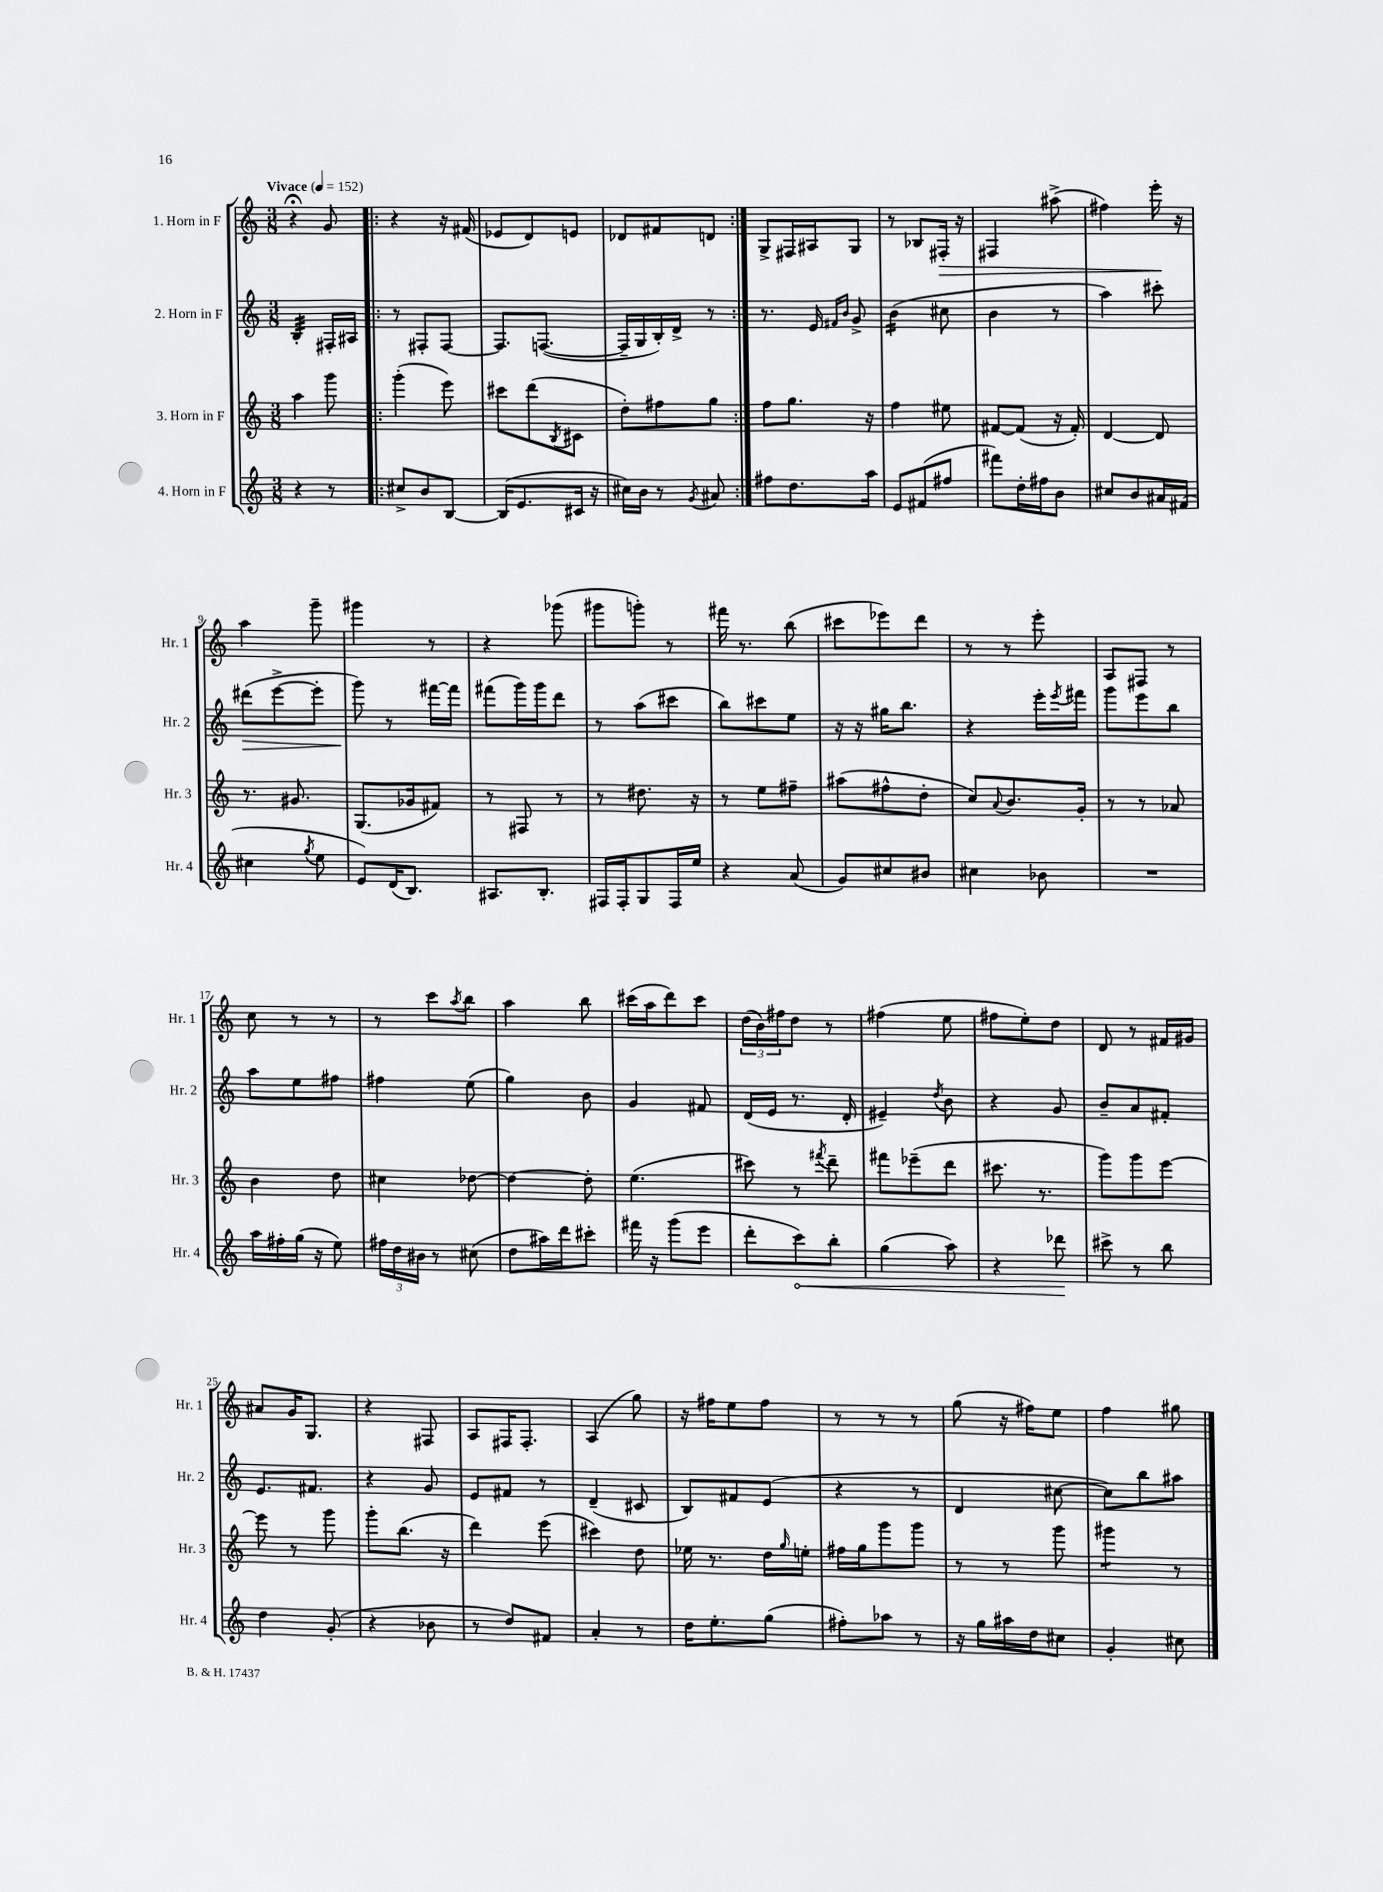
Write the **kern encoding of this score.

**kern	**kern	**kern	**kern
*staff4	*staff3	*staff2	*staff1
*clefG2	*clefG2	*clefG2	*clefG2
*k[]	*k[]	*k[]	*k[]
*M3/8	*M3/8	*M3/8	*M3/8
*MM152	*MM152	*MM152	*MM152
4r	4aa	4B'	4r;
8r	8ggg	16F#'	8g
.	.	16A#	.
=!|:	=!|:	=!|:	=!|:
8cc#^	(4ggg'	8r	4r
8b	.	8F#'	.
[8B	8eee)	[8F#	16r
.	.	.	(16f#
=	=	=	=
(16B]	8ccc#	8.F#]	8e-
8.e	.	.	.
.	(8ddd	.	8d)
.	.	([8.F	.
.	8qB	.	.
16c#	8c#	.	8e
16r	.	.	.
=	=	=	=
16cc#)	8dd')	16F~]	8d-
16b	.	16G	.
8r	8ff#	16B')	8f#
.	.	16d^	.
8qg	.	.	.
8a#	8gg	8r	8d
=:|!	=:|!	=:|!	=:|!
8ff#	8ff	8.r	8G^
8.dd	8.gg	.	16F#
.	.	16e	16A#
.	.	16qqf#	.
.	.	16qqb	.
.	.	8g^	8G
16aa	16r	.	.
=	=	=	=
8e	4ff	(4b	8r
(8f#	.	.	8B-
8ff#	8ee#	8cc#	16F#'
.	.	.	16r
=	=	=	=
8fff#)	[8f#	4b	4F#
16dd'	(8f#]	.	.
16ff#	.	.	.
8b	16r	8r	(8aa#^
.	16f#')	.	.
=	=	=	=
8cc#	[4d	4aa)	4ff#)
8b	.	.	.
16a#	8d]	8ccc#'	16eee'
(16f#	.	.	16r
=	=	=	=
4cc#	8.r	(8ddd#	4aa
.	.	[8eee^	.
.	8.g#	.	.
8qgg	.	.	.
8ee	.	8eee']	8ggg~
=	=	=	=
8e)	(8.G	8ggg)	4ggg#
(16d	.	8r	.
8.B)	16g-	.	.
.	8f#)	[16fff#	8r
.	.	16fff#]	.
=	=	=	=
8.A#	8r	(8fff#	4r
.	8F#	16ggg)	.
8.B'	.	16ggg	.
.	8r	8ddd	(8ggg-
=	=	=	=
16F#	8r	8r	8ggg#
16F#'	.	.	.
8G	8.dd#	(8aa	8ggg')
16F#	.	8ccc#	8r
16ee	16r	.	.
=	=	=	=
4r	8r	8bb)	16fff#
.	.	.	8.r
.	8ee	8ccc#	.
(8a	8ff#~	8ee	(8bb
=	=	=	=
8g)	(8aa#	16r	8ccc#
.	.	16r	.
8cc#	8ff#^^	16gg#	8eee-)
.	.	8.bb	.
8b#	8dd'	.	8ddd
=	=	=	=
4cc#	8cc)	4r	8r
.	8qqa	.	.
.	8.b	.	8r
8b-	.	16eee'	8eee'
.	.	8qeee	.
.	16g'	16fff#	.
=	=	=	=
4.r	8r	8ggg	8A
.	8r	8eee	8F#
.	8a-	8bb	8r
=	=	=	=
16aa	4b	8aa	8cc
16ff#'	.	.	.
(16gg	.	8ee	8r
16r	.	.	.
8ee)	8dd	8ff#	8r
=	=	=	=
24ff#	4cc#	4ff#	8r
24dd	.	.	.
24b#	.	.	.
8r	.	.	8ccc
.	.	.	8qaa
(8cc#	[8dd-	(8ee	8bb
=	=	=	=
8dd	4dd-_	4gg)	4aa
16aa#)	.	.	.
16ddd	.	.	.
8ccc#'	8dd-']	8b	8bb
=	=	=	=
16fff#	(4.ee	4g	(16ccc#
16r	.	.	16aa
(8ggg	.	.	8ddd)
8eee	.	8f#	8ccc#
=	=	=	=
8ddd'	8ccc#)	(16d	(24dd
.	.	.	24b)
.	.	16e	.
.	.	.	24ff#
8ccc)	8r	8.r	8dd
.	8qfff#	.	.
8bb'	8ddd~	.	8r
.	.	16d'	.
=	=	=	=
(4gg	8fff#	4e#~)	(4ff#
.	(8eee-~	.	.
.	.	8qdd	.
8aa)	8ddd	8b	8ee
=	=	=	=
4r	8.ccc#	4r	8ff#
.	.	.	8ee')
.	8.r	.	.
8ddd-	.	8g	8dd
=	=	=	=
8ccc#^	8ggg)	8b~	8d
8r	8ggg	8a	8r
8bb	[8eee	8f#'	16f#
.	.	.	16g#
=	=	=	=
4dd	8eee]	8.e	8a#
.	8r	.	16g
.	.	8.f#	8.G
(8g'	8ggg	.	.
=	=	=	=
4r	8ggg'	4r	4r
.	(8.bb	.	.
8b-	.	8g	8F#
.	16r	.	.
=	=	=	=
8r	4ddd)	8e	8A
8dd)	.	8f#	16F#
.	.	.	8.F#'
8f#	(8eee	8r	.
=	=	=	=
4a'	4ccc#)	(4d~	(4A
8r	8dd	8c#	8gg)
=	=	=	=
16dd	16ee-	8B)	16r
8.ee'	8.r	.	16ff#
.	.	8f#	8ee
(8gg	16dd	(8e	8ff#
.	16qqgg	.	.
.	16ee'	.	.
=	=	=	=
8ff#')	16ff#	4r	8r
.	16gg	.	.
8aa-	8ggg	.	8r
8r	8ggg	8r	8r
=	=	=	=
16r	8r	4d	(8gg
16gg	.	.	.
16aa#	8r	.	16r
16dd	.	.	16ff#)
8cc#	8ggg	[8cc#	8ee
=	=	=	=
4g'	4ggg#	8cc#])	4ff
.	.	8bb	.
8cc#	8r	8aa#	8gg#
==	==	==	==
*-	*-	*-	*-
